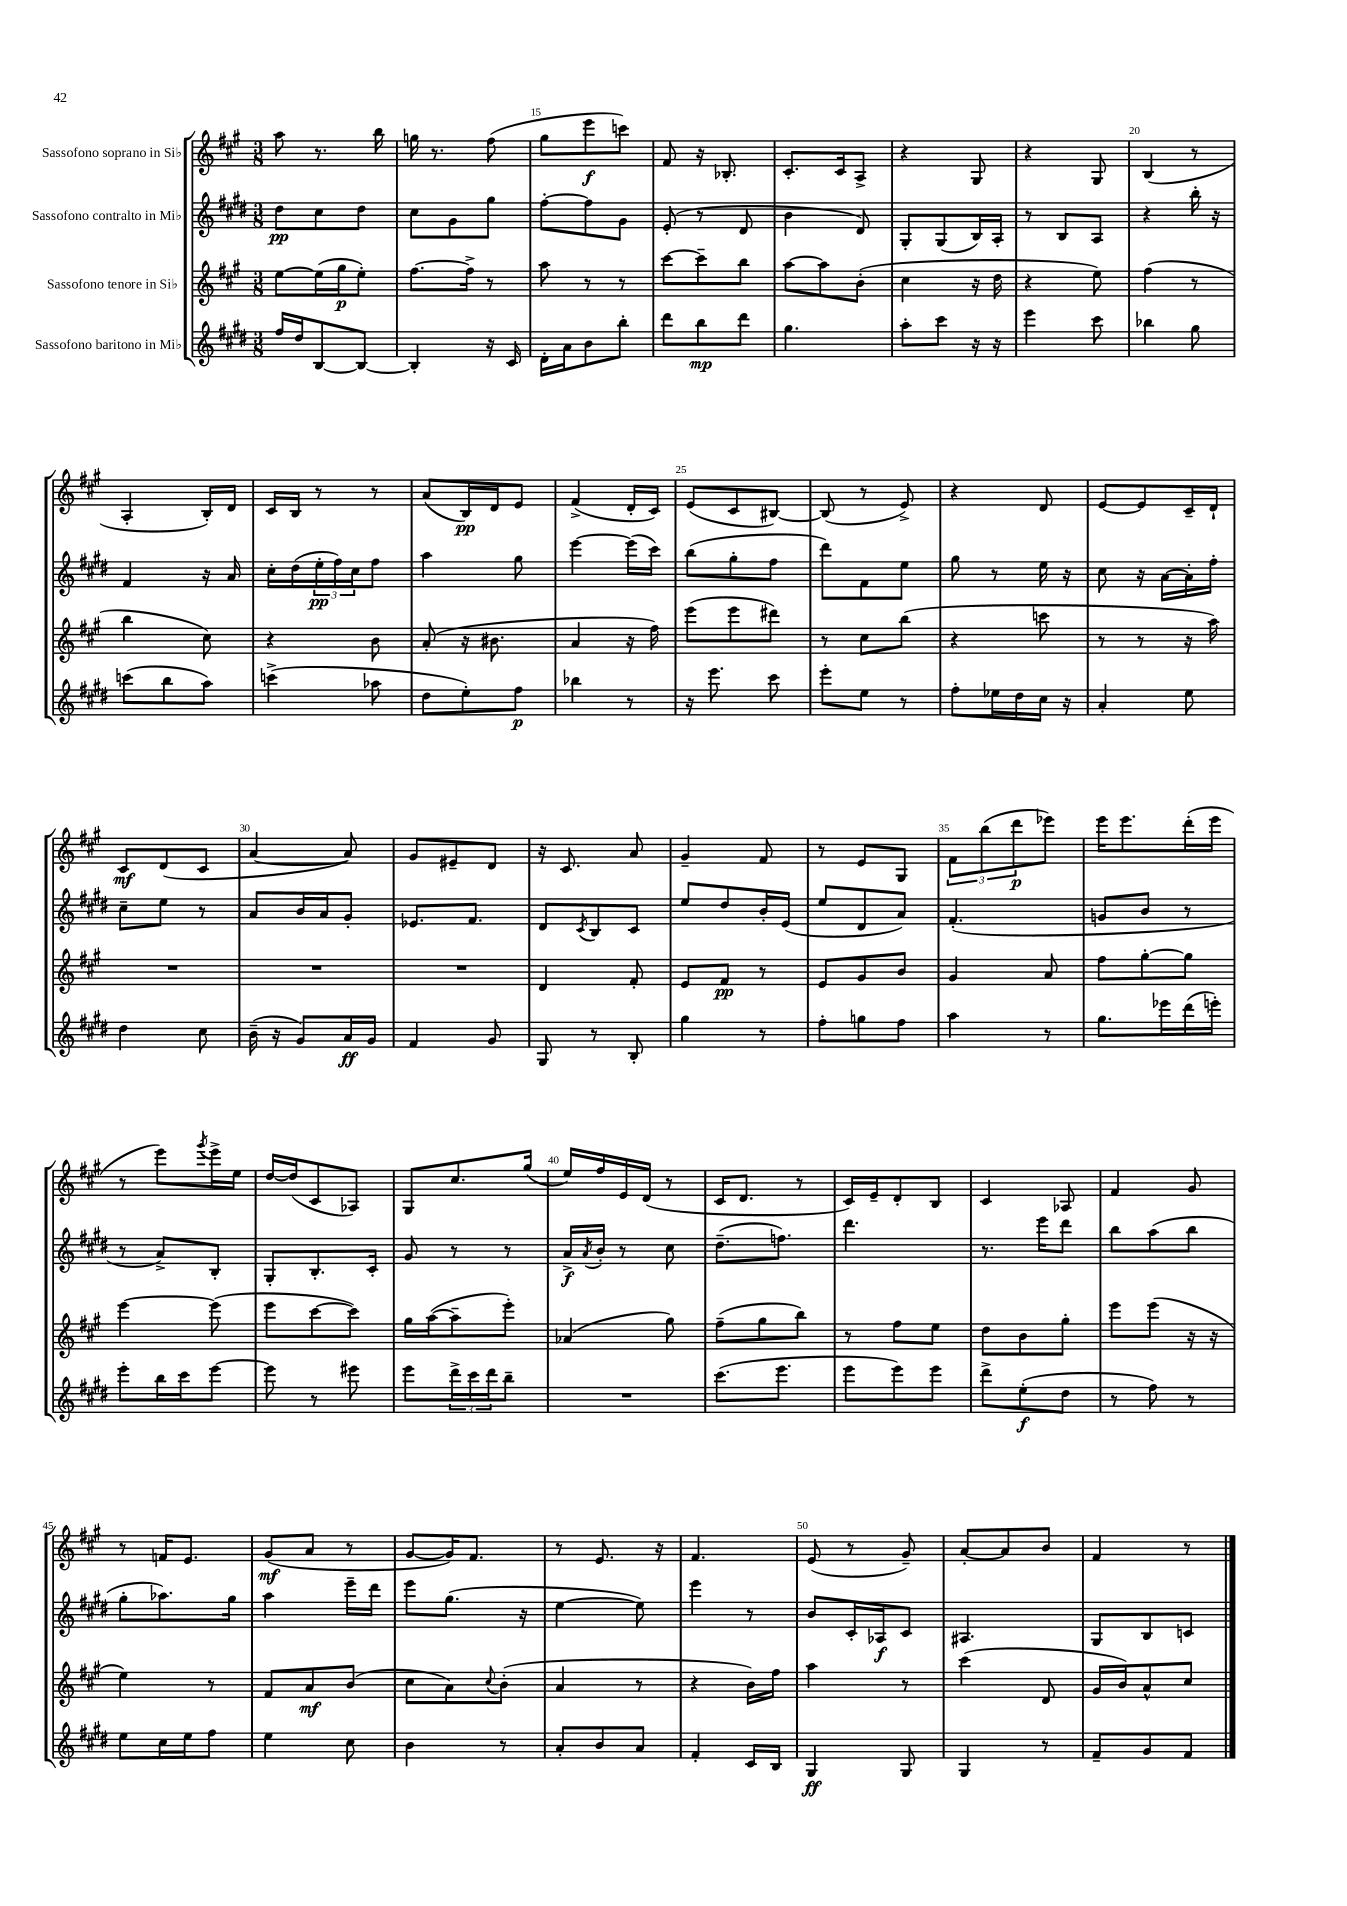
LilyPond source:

<<
\new StaffGroup <<
\new Staff = "s0" \with { instrumentName = "Sassofono soprano in Sib" } {
    \clef treble \key a \major \numericTimeSignature \time 3/8
    a''8 r8. b''16 |
    g''16 r8. fis''8( |
    gis''8 e'''8\f c'''8) |
    fis'8 r16 bes8.-. |
    cis'8.-. cis'16 a8-> |
    r4 gis8 |
    r4 gis8 |
    b4( r8 |
    a4-. b16-.) d'16 |
    cis'16 b16 r8 r8 |
    a'8( b16\pp) d'16 e'8 |
    fis'4->( d'16-. cis'16) |
    e'8( cis'8 bis8~) |
    bis8( r8 e'8->) |
    r4 d'8 |
    e'8~ e'8 cis'16-- d'16-! |
    cis'8\mf d'8( cis'8 |
    a'4~ a'8) |
    gis'8 eis'8-- d'8 |
    r16 cis'8. a'8 |
    gis'4-- fis'8 |
    r8 e'8 gis8 |
    \tuplet 3/2 { fis'8 b''8( d'''8\p } ees'''8) |
    e'''16 e'''8. d'''16-.( e'''16 |
    r8 e'''8) \acciaccatura { gis'''8 } e'''16-> e''16 |
    d''16~ d''16( cis'8 aes8) |
    gis8 cis''8. gis''16( |
    e''16) fis''16 e'16 d'16( r8 |
    cis'16 d'8. r8 |
    cis'16) e'16-- d'8-. b8 |
    cis'4 aes8 |
    fis'4 gis'8 |
    r8 f'16 e'8. |
    gis'8\mf( a'8 r8 |
    gis'8~ gis'16) fis'8. |
    r8 e'8. r16 |
    fis'4. |
    e'8( r8 gis'8--) |
    a'8~-. a'8 b'8 |
    fis'4 r8 \bar "|." |
}
\new Staff = "s1" \with { instrumentName = "Sassofono contralto in Mib" } {
    \clef treble \key e \major \numericTimeSignature \time 3/8
    dis''8\pp cis''8 dis''8 |
    cis''8 gis'8 gis''8 |
    fis''8~-. fis''8 gis'8 |
    e'8-.( r8 dis'8 |
    b'4 dis'8) |
    gis8-. gis8( b16) a16-. |
    r8 b8 a8 |
    r4 b''16-. r16 |
    fis'4 r16 a'16 |
    cis''16-. dis''16( \tuplet 3/2 { e''16-.\pp fis''16) cis''16 } fis''8 |
    a''4 gis''8 |
    e'''4~ e'''16( cis'''16) |
    b''8( gis''8-. fis''8 |
    dis'''8) fis'8 e''8 |
    gis''8 r8 e''16 r16 |
    cis''8 r16 a'16~ a'16-. fis''16-. |
    cis''8-- e''8 r8 |
    a'8 b'16 a'16 gis'8-. |
    ees'8. fis'8. |
    dis'8 \acciaccatura { cis'8 } b8 cis'8 |
    e''8 dis''8 b'16-. e'16( |
    e''8 dis'8 a'8) |
    fis'4.-.( |
    g'8 b'8 r8 |
    r8 a'8->) b8-. |
    gis8-. b8.-. cis'16-. |
    gis'8 r8 r8 |
    a'16->\f \acciaccatura { a'8 } b'16-. r8 cis''8 |
    dis''8.--( f''8.) |
    dis'''4. |
    r8. e'''16 dis'''8 |
    b''8 a''8( b''8 |
    gis''8-. aes''8.) gis''16 |
    a''4 e'''16-- dis'''16 |
    e'''8 gis''8.( r16 |
    e''4~ e''8) |
    e'''4 r8 |
    b'8 cis'16-. aes16\f cis'8 |
    ais4. |
    gis8 b8 c'8 \bar "|." |
}
\new Staff = "s2" \with { instrumentName = "Sassofono tenore in Sib" } {
    \clef treble \key a \major \numericTimeSignature \time 3/8
    e''8~ e''16( gis''16\p e''8-.) |
    fis''8.~ fis''16-> r8 |
    a''8 r8 r8 |
    cis'''8~ cis'''8-- b''8 |
    a''8~ a''8 b'8-.( |
    cis''4 r16 d''16 |
    r4 e''8) |
    fis''4( r8 |
    b''4 cis''8) |
    r4 b'8 |
    a'8-.( r16 bis'8. |
    a'4 r16 fis''16) |
    e'''8( e'''8 dis'''8) |
    r8 cis''8 b''8( |
    r4 c'''8 |
    r8 r8 r16 a''16) |
    R4. |
    R4. |
    R4. |
    d'4 fis'8-. |
    e'8 fis'8\pp r8 |
    e'8 gis'8 b'8 |
    gis'4 a'8 |
    fis''8 gis''8~-. gis''8 |
    e'''4~ e'''8( |
    e'''8 cis'''8~ cis'''8) |
    gis''16 a''16~( a''8-- e'''8-.) |
    aes'4( gis''8) |
    fis''8--( gis''8 b''8) |
    r8 fis''8 e''8 |
    d''8 b'8 gis''8-. |
    e'''8 e'''8( r16 r16 |
    e''4) r8 |
    fis'8 a'8\mf b'8( |
    cis''8 a'8) \appoggiatura { cis''8 } b'8-.( |
    a'4 r8 |
    r4 b'16) fis''16 |
    a''4 r8 |
    cis'''4( d'8 |
    gis'16 b'16) a'8-^ cis''8 \bar "|." |
}
\new Staff = "s3" \with { instrumentName = "Sassofono baritono in Mib" } {
    \clef treble \key e \major \numericTimeSignature \time 3/8
    fis''16 dis''16 b8~ b8~ |
    b4-. r16 cis'16 |
    dis'16-. a'16 b'8 b''8-. |
    dis'''8 b''8\mp dis'''8 |
    gis''4. |
    a''8-. cis'''8 r16 r16 |
    e'''4 cis'''8 |
    bes''4 gis''8 |
    c'''8( b''8 a''8) |
    c'''4->( aes''8 |
    dis''8 e''8-.) fis''8\p |
    bes''4 r8 |
    r16 e'''8. cis'''8 |
    e'''8-. e''8 r8 |
    fis''8-. ees''16 dis''16 cis''16 r16 |
    a'4-. e''8 |
    dis''4 cis''8 |
    b'16--( r16 gis'8) a'16\ff gis'16 |
    fis'4 gis'8 |
    gis8 r8 b8-. |
    gis''4 r8 |
    fis''8-. g''8 fis''8 |
    a''4 r8 |
    gis''8. ees'''16 dis'''16( e'''16-.) |
    e'''8-. b''16 cis'''16 e'''8~ |
    e'''8 r8 eis'''8 |
    e'''8 \tuplet 3/2 { dis'''16-> cis'''16 dis'''16 } b''8-- |
    R4. |
    cis'''8.( e'''8. |
    e'''8 e'''8) e'''8 |
    dis'''8-> e''8-.\f( dis''8 |
    r8 fis''8) r8 |
    e''8 cis''16 e''16 fis''8 |
    e''4 cis''8 |
    b'4 r8 |
    a'8-. b'8 a'8 |
    fis'4-. cis'16 b16 |
    gis4\ff gis8 |
    gis4 r8 |
    fis'8-- gis'8 fis'8 \bar "|." |
}
>>
>>
\layout { \context { \Score currentBarNumber = #13 \override BarNumber.break-visibility = ##(#f #t #t) barNumberVisibility = #(every-nth-bar-number-visible 5) } }
